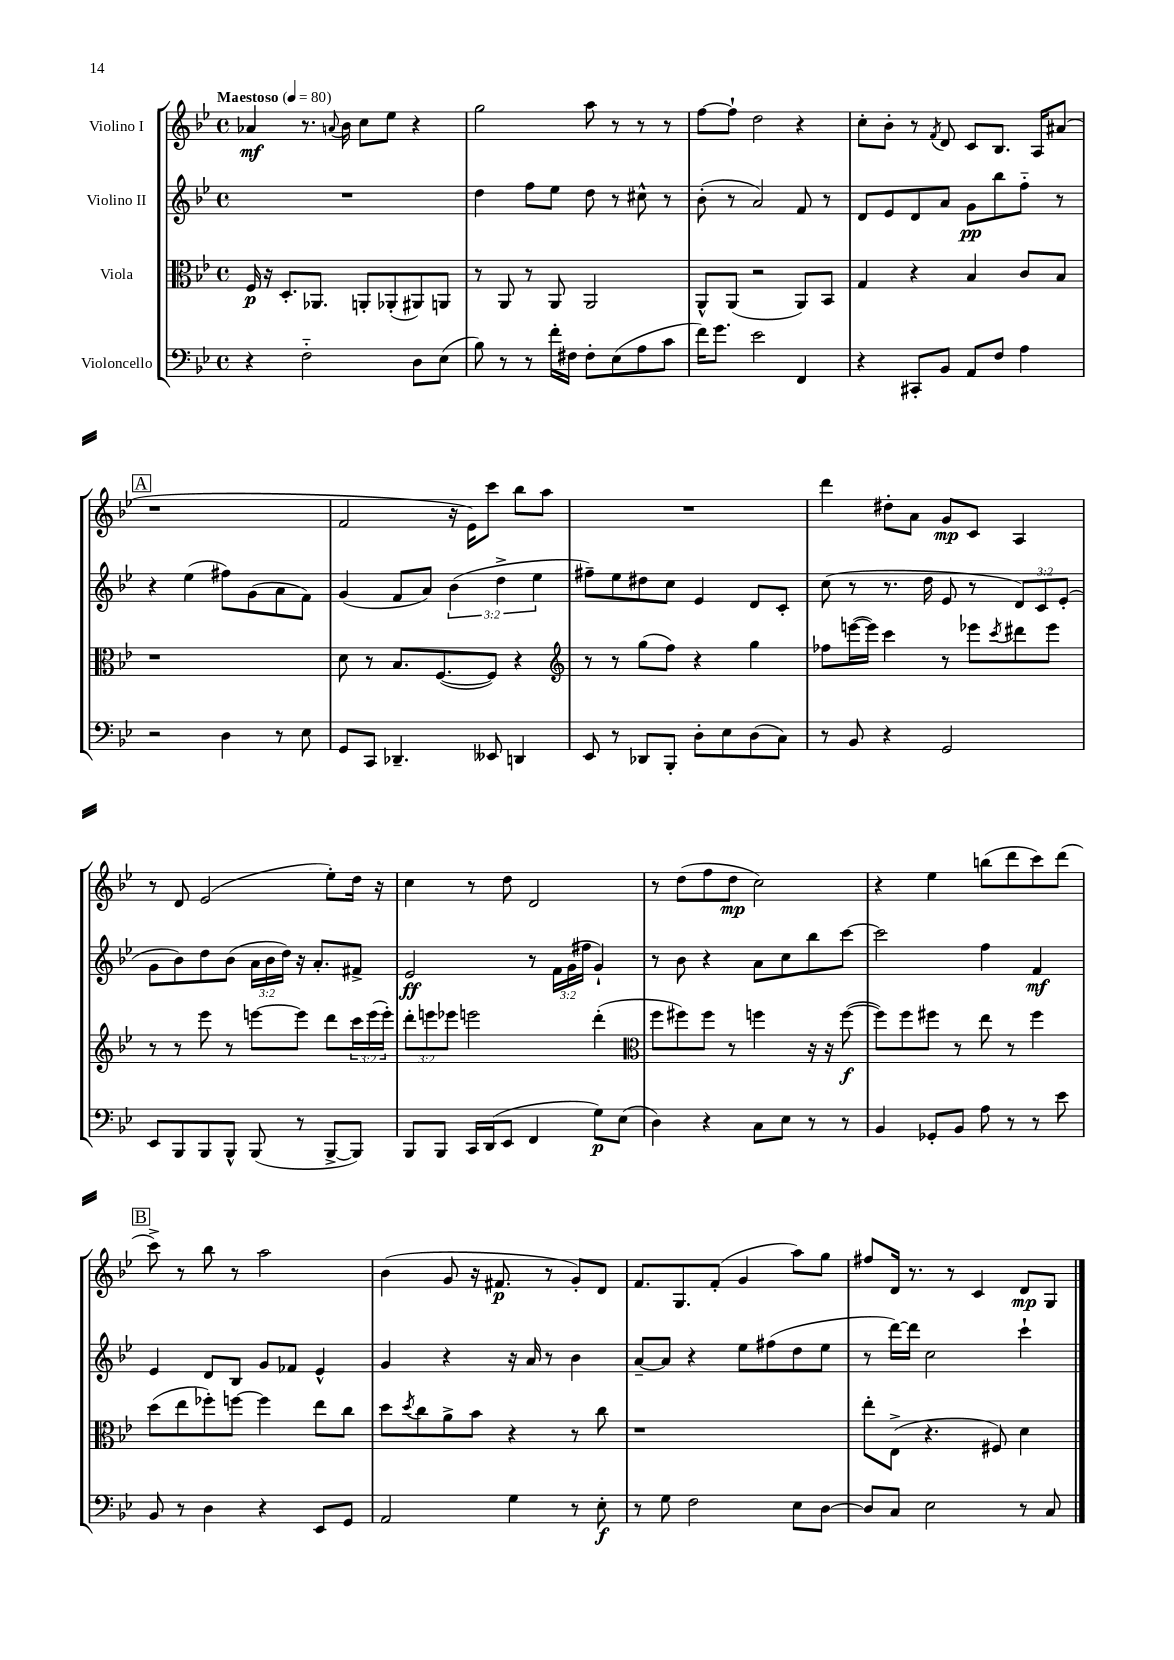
<<
\new StaffGroup <<
\new Staff = "s0" \with { instrumentName = "Violino I" } {
    \clef treble \key bes \major \defaultTimeSignature \time 4/4 \tempo "Maestoso" 4 = 80
    aes'4\mf r8. \appoggiatura { a'8 } bes'16 c''8 ees''8 r4 |
    g''2 a''8 r8 r8 r8 |
    f''8~ f''8-! d''2 r4 |
    c''8-. bes'8-. r8 \acciaccatura { f'8 } d'8 c'8 bes8. a16 ais'8( |
    \mark \markup { \box "A" } r1 |
    f'2 r16 ees'16) c'''8 bes''8 a''8 |
    R1 |
    d'''4 dis''8-. a'8 g'8\mp c'8 a4 |
    r8 d'8 ees'2( ees''8-.) d''16 r16 |
    c''4 r8 d''8 d'2 |
    r8 d''8( f''8 d''8\mp c''2) |
    r4 ees''4 b''8( d'''8 c'''8) d'''8( |
    \mark \markup { \box "B" } c'''8->) r8 bes''8 r8 a''2 |
    bes'4( g'8 r16 fis'8.\p r8 g'8-.) d'8 |
    f'8. g8. f'8-.( g'4 a''8) g''8 |
    fis''8 d'16 r8. r8 c'4 d'8\mp g8 \bar "|." |
}
\new Staff = "s1" \with { instrumentName = "Violino II" } {
    \clef treble \key bes \major \defaultTimeSignature \time 4/4 \override Staff.TupletNumber.text = #tuplet-number::calc-fraction-text
    R1 |
    d''4 f''8 ees''8 d''8 r8 cis''8-^ r8 |
    bes'8-.( r8 a'2) f'8 r8 |
    d'8 ees'8 d'8 a'8 g'8\pp bes''8 f''8-_ r8 |
    \mark \markup { \box "A" } r4 ees''4( fis''8) g'8( a'8 f'8) |
    g'4( f'8 a'8) \tuplet 3/2 { bes'4( d''4-> ees''4 } |
    fis''8--) ees''8 dis''8 c''8 ees'4 d'8 c'8-. |
    c''8( r8 r8. d''16 ees'8 r8 \tuplet 3/2 { d'8) c'8 ees'8-.( } |
    g'8 bes'8) d''8 bes'8( \tuplet 3/2 { a'16 bes'16 d''16) } r16 a'8.-. fis'8-> |
    ees'2\ff r8 \tuplet 3/2 { f'16 g'16( fis''16 } g'4-!) |
    r8 bes'8 r4 a'8 c''8 bes''8 c'''8~ |
    c'''2 f''4 f'4\mf |
    \mark \markup { \box "B" } ees'4 d'8 bes8 g'8 fes'8 ees'4-^ |
    g'4 r4 r16 a'16 r8 bes'4 |
    a'8~-- a'8 r4 ees''8 fis''8( d''8 ees''8 |
    r8 d'''16~) d'''16 c''2 c'''4-! \bar "|." |
}
\new Staff = "s2" \with { instrumentName = "Viola" } {
    \clef alto \key bes \major \defaultTimeSignature \time 4/4 \override Staff.TupletNumber.text = #tuplet-number::calc-fraction-text
    f16\p r16 d8.-. aes,8. a,8-. aes,8-.( ais,8) a,8 |
    r8 a,8 r8 a,8 a,2 |
    a,8-^ a,8( r2 a,8) bes,8 |
    g4 r4 bes4 c'8 bes8 |
    \mark \markup { \box "A" } r1 |
    d'8 r8 bes8. f8.~( f8) r4 |
    \clef treble r8 r8 g''8( f''8) r4 g''4 |
    fes''8 e'''16~( e'''16) c'''4 r8 ees'''8 \acciaccatura { c'''8 } dis'''8 ees'''8 |
    r8 r8 ees'''8 r8 e'''8~ e'''8 d'''8 \tuplet 3/2 { c'''16 e'''16( e'''16-.) } |
    \tuplet 3/2 { d'''8-. e'''8 ees'''8 } e'''2 d'''4-.( |
    \clef alto f''8 fis''8) fis''8 r8 f''4 r16 r16 f''8~\f( |
    f''8) f''8 fis''8 r8 ees''8 r8 fis''4 |
    \mark \markup { \box "B" } d''8( ees''8 fes''8-.) f''8~ f''4 ees''8 c''8 |
    d''8 \acciaccatura { d''8 } c''8 a'8-> bes'8 r4 r8 c''8 |
    r1 |
    ees''8-. ees8->( r4. fis8) d'4 \bar "|." |
}
\new Staff = "s3" \with { instrumentName = "Violoncello" } {
    \clef bass \key bes \major \defaultTimeSignature \time 4/4
    r4 f2-_ d8 ees8( |
    bes8) r8 r8 f'16-. fis16 fis8-. ees8( a8 c'8 |
    f'16) g'8. ees'2 f,4 |
    r4 cis,8-. bes,8 a,8 f8 a4 |
    \mark \markup { \box "A" } r2 d4 r8 ees8 |
    g,8 c,8 des,4.-- eeses,8 d,4 |
    ees,8 r8 des,8 bes,,8-. d8-. ees8 d8( c8) |
    r8 bes,8 r4 g,2 |
    ees,8 bes,,8 bes,,8 bes,,8-^ bes,,8( r8 bes,,8~-> bes,,8) |
    bes,,8 bes,,8 c,16 d,16( ees,8 f,4 g8\p) ees8( |
    d4) r4 c8 ees8 r8 r8 |
    bes,4 ges,8-. bes,8 a8 r8 r8 ees'8 |
    \mark \markup { \box "B" } bes,8 r8 d4 r4 ees,8 g,8 |
    a,2 g4 r8 ees8-.\f |
    r8 g8 f2 ees8 d8~ |
    d8 c8 ees2 r8 c8 \bar "|." |
}
>>
>>
\layout { \context { \Score \remove "Bar_number_engraver" } }
